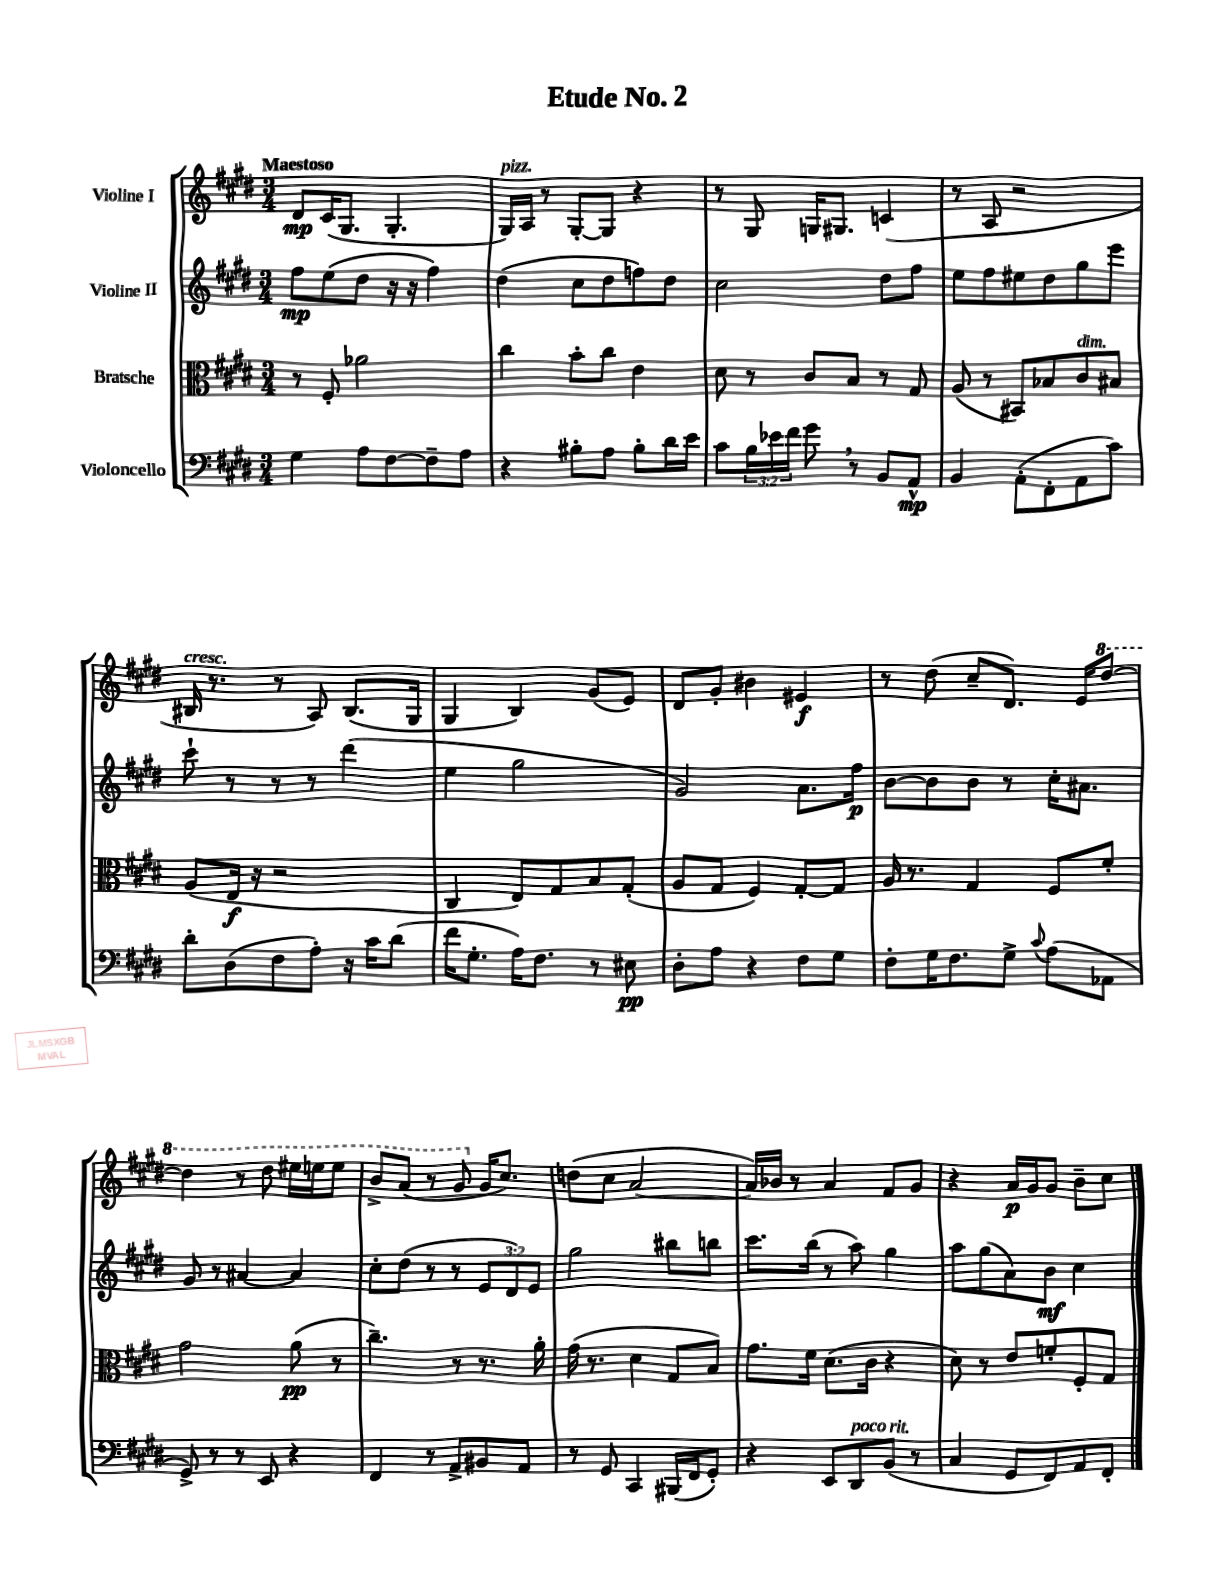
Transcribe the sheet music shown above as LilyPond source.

\header { title = "Etude No. 2" }
<<
\new StaffGroup <<
\new Staff = "s0" \with { instrumentName = "Violine I" } {
    \clef treble \key e \major \numericTimeSignature \time 3/4 \tempo "Maestoso"
    dis'8\mp cis'16( gis8. gis4.-. |
    gis16^\markup { \italic "pizz." }) a16 r8 gis8~-. gis8 r4 |
    r8 gis8 g16 gis8. c'4( |
    r8 a8 r2 |
    bis16^\markup { \italic "cresc." } r8. r8 a8) bis8.( gis16 |
    gis4 b4) gis'8( e'8) |
    dis'8 gis'8-. bis'4 eis'4\f |
    r8 dis''8( cis''8-- dis'8.) e'16 \ottava #1 dis'''8~ |
    dis'''4 r8 dis'''8 eis'''16 e'''16 e'''8 |
    b''8-> a''8( r8 gis''8 \ottava #0 gis'16 cis''8.) |
    d''8( cis''8 a'2~ |
    a'16) bes'16 r8 a'4 fis'8 gis'8 |
    r4 a'16\p gis'16 gis'8 b'8-- cis''8 \bar "|." |
}
\new Staff = "s1" \with { instrumentName = "Violine II" } {
    \clef treble \key e \major \numericTimeSignature \time 3/4 \override Staff.TupletNumber.text = #tuplet-number::calc-fraction-text
    fis''8\mp e''8( dis''8 r16 r16 fis''4) |
    dis''4( cis''8 dis''8 f''8) dis''8 |
    cis''2 dis''8 fis''8 |
    e''8 fis''8 eis''8 dis''8 gis''8 e'''8 |
    cis'''8-! r8 r8 r8 dis'''4( |
    e''4 gis''2 |
    gis'2) a'8. fis''16\p |
    b'8~ b'8 b'8 r8 cis''16-. ais'8. |
    gis'8 r8 ais'4~ ais'4 |
    cis''8-. dis''8( r8 r8 \tuplet 3/2 { e'8 dis'8) e'8 } |
    gis''2 bis''8 b''8 |
    cis'''8. b''16( r8 a''8) gis''4 |
    a''8 gis''8( a'8) b'8\mf cis''4 \bar "|." |
}
\new Staff = "s2" \with { instrumentName = "Bratsche" } {
    \clef alto \key e \major \numericTimeSignature \time 3/4
    r8 fis8-. aes'2 |
    cis''4 b'8-. cis''8 e'4 |
    dis'8 r8 cis'8 b8 r8 gis8 |
    a8( r8 bis,8) bes8 cis'8^\markup { \italic "dim." } bis8 |
    a8( e16\f r16 r2 |
    cis4 e8) gis8 b8 gis8-.( |
    a8 gis8 fis4) gis8~-. gis8 |
    a16 r8. gis4 fis8 fis'8-. |
    gis'2 a'8\pp( r8 |
    cis''4.--) r8 r8. a'16-. |
    gis'16( r8. dis'4 gis8 b8) |
    gis'8. fis'16 dis'8.( cis'16 r4 |
    dis'8) r8 e'8 f'8-. fis8-. gis8 \bar "|." |
}
\new Staff = "s3" \with { instrumentName = "Violoncello" } {
    \clef bass \key e \major \numericTimeSignature \time 3/4 \override Staff.TupletNumber.text = #tuplet-number::calc-fraction-text
    gis4 a8 fis8~ fis8-- a8 |
    r4 bis8-. a8 bis8-. dis'16 e'16 |
    cis'8 \tuplet 3/2 { b16 ees'16 fis'16 } gis'8 \breathe r8 b,8 a,8-^\mp |
    b,4 a,8-.( fis,8-. a,8 cis'8) |
    dis'8-. dis8( fis8 a8-.) r16 cis'16 dis'8( |
    fis'16 gis8.-. a16) fis8. r8 eis8\pp |
    dis8-. a8 r4 fis8 gis8 |
    fis8-. gis16 fis8. gis8-> \appoggiatura { cis'8 } a8( aes,8 |
    gis,8->) r8 r8 e,8 r4 |
    fis,4 r8 a,8-> bis,8 a,8 |
    r8 gis,8 cis,4 bis,,16( fis,16 gis,8-.) |
    r4 e,8 dis,8^\markup { \italic "poco rit." } b,8( r8 |
    cis4 gis,8 fis,8) a,8 fis,8-. \bar "|." |
}
>>
>>
\layout { \context { \Score \remove "Bar_number_engraver" } }
